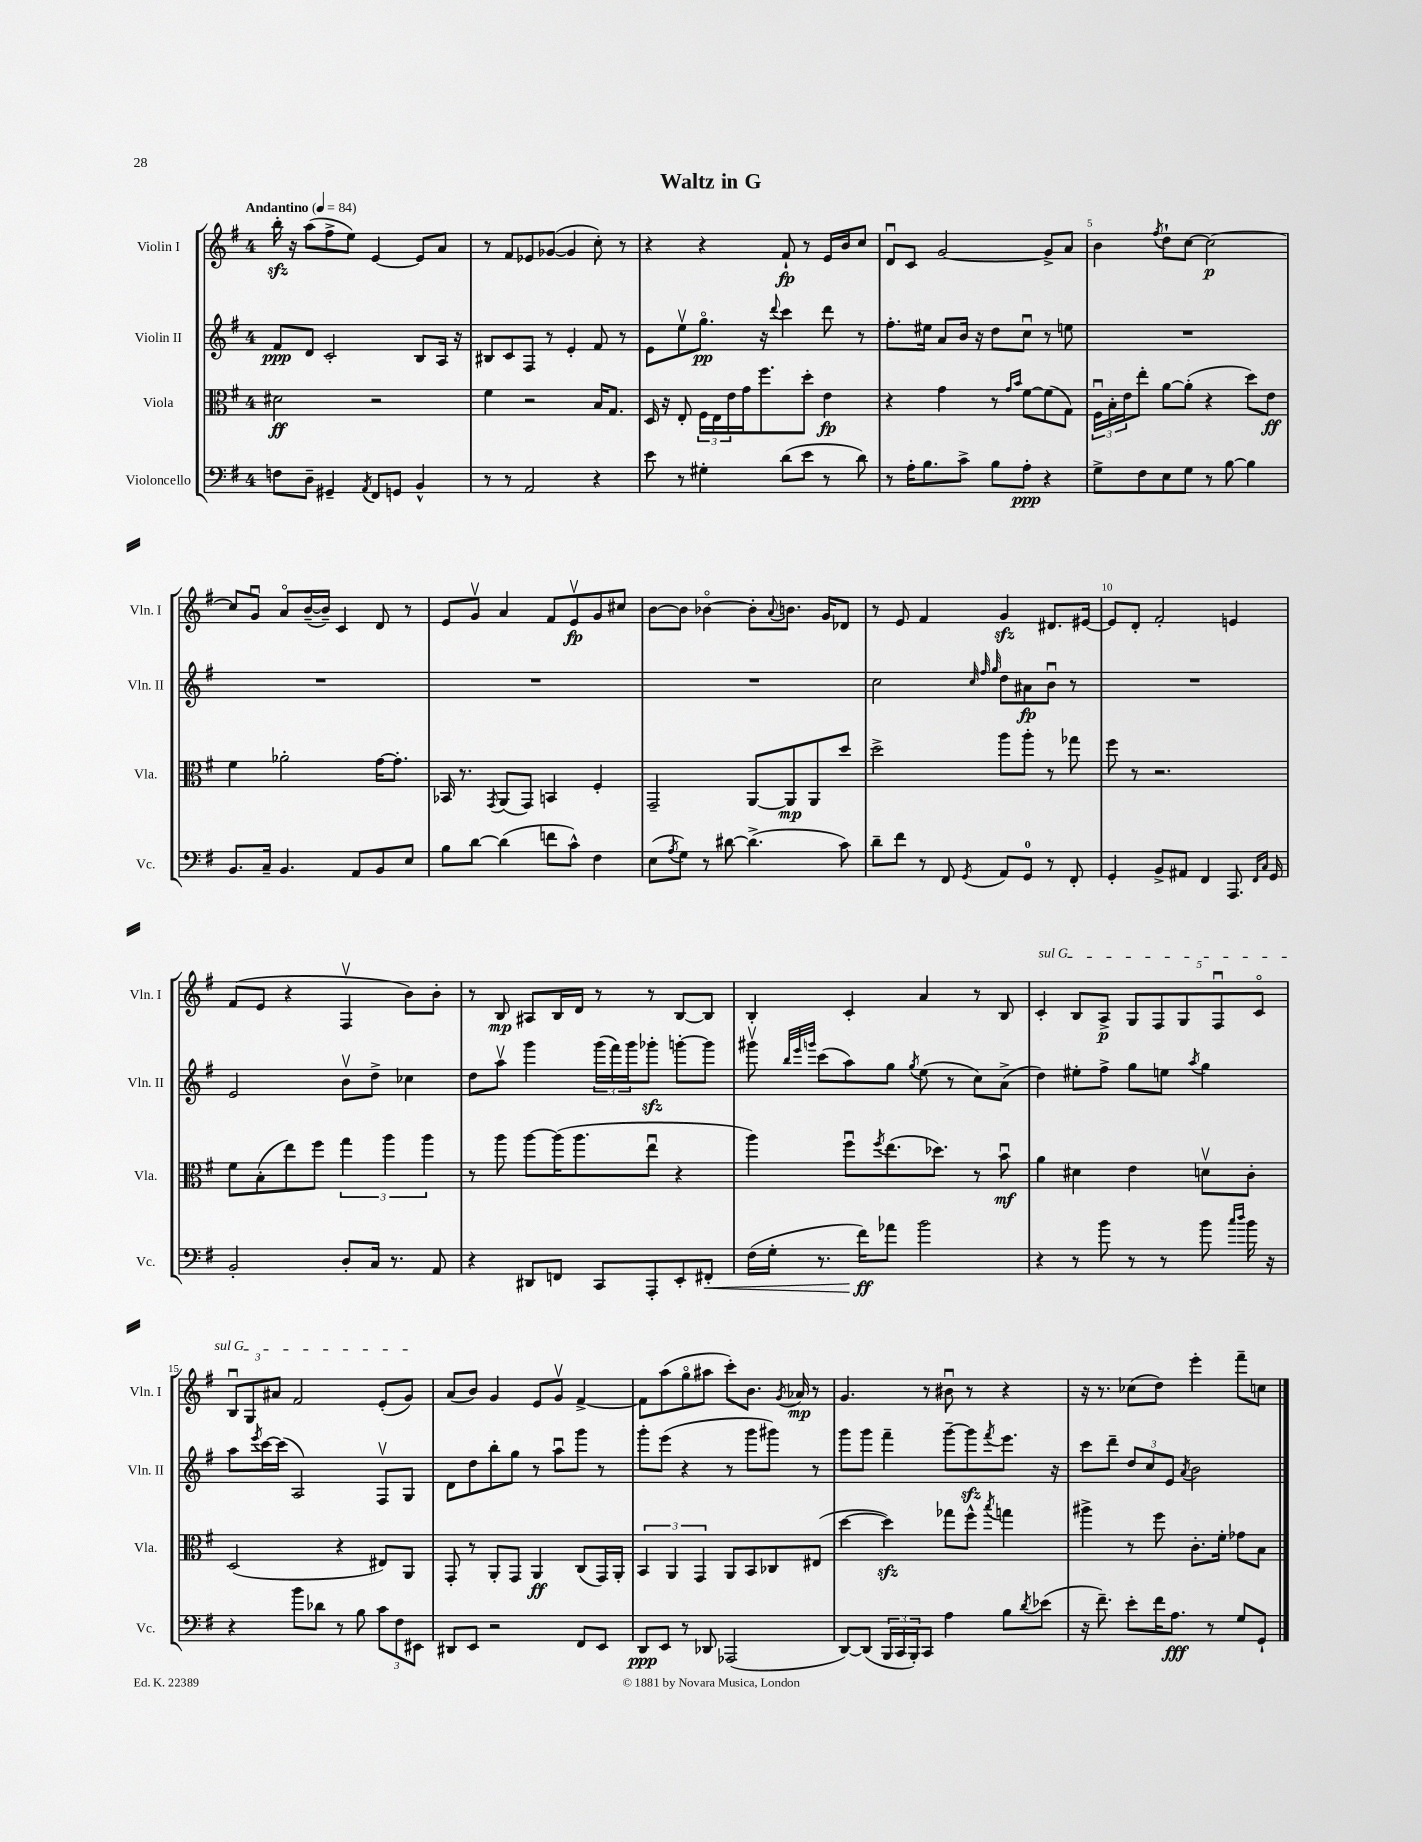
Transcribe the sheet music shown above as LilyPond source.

\header { title = "Waltz in G" }
<<
\new StaffGroup <<
\new Staff = "s0" \with { instrumentName = "Violin I" shortInstrumentName = "Vln. I" } {
    \clef treble \key g \major \once \override Staff.TimeSignature.style = #'single-digit \time 4/4 \tempo "Andantino" 4 = 84
    b''16-.\sfz r16 a''8( fis''8-> e''8) e'4~ e'8 a'8 |
    r8 fis'8 ees'8 ges'8~( ges'4 c''8-.) r8 |
    r4 r4 fis'8-!\fp r8 e'16 b'16 c''8 |
    d'8\downbow c'8 g'2~ g'8-> a'8 |
    b'4 \acciaccatura { fis''8 } d''8-! c''8~ c''2~\p |
    c''8 g'8\downbow a'8\flageolet b'16~--( b'16--) c'4 d'8 r8 |
    e'8 g'8\upbow a'4 fis'8 e'8\upbow\fp g'8 cis''8 |
    b'8~ b'8 bes'4~\flageolet bes'8-. \appoggiatura { a'8 } b'8. g'16 des'8 |
    r8 e'8 fis'4 g'4\sfz dis'8. eis'16~ |
    eis'8 d'8-. fis'2-. e'4 |
    fis'8( e'8 r4 fis4\upbow b'8) b'8-. |
    r8 b8\mp ais8 b16 d'16 r8 r8 b8~ b8 |
    b4-. c'4-. a'4 r8 b8 |
    \once \override TextSpanner.bound-details.left.text = \markup { \italic "sul G" } c'4-.\startTextSpan b8 a8->\p \tuplet 5/4 { g8 fis8 g8 fis8\downbow c'8\flageolet } |
    \tuplet 3/2 { b8\downbow g8 ais'8 } fis'2 e'8-.( g'8\stopTextSpan) |
    a'8( b'8) g'4 e'8 g'8\upbow fis'4~-> |
    fis'8 a''8( g''8\flageolet ais''8 c'''8-.) b'8. \acciaccatura { g'8 } aes'16\mp r8 |
    g'4. r8 bis'8\downbow r8 r4 |
    r16 r8. ces''8( d''8) e'''4-. fis'''8-- c''8 \bar "|." |
}
\new Staff = "s1" \with { instrumentName = "Violin II" shortInstrumentName = "Vln. II" } {
    \clef treble \key g \major \once \override Staff.TimeSignature.style = #'single-digit \time 4/4
    fis'8\ppp d'8 c'2-. b8 a16 r16 |
    bis8 c'8 fis8 r8 e'4-. fis'8 r8 |
    e'8 e''8\upbow g''8.\flageolet\pp r16 \appoggiatura { d'''8 } c'''4 d'''8 r8 |
    fis''8.-. eis''16 a'8 b'16 r16 d''8 c''8\downbow r8 e''8 |
    R1 |
    R1 |
    R1 |
    R1 |
    c''2 \grace { c''32 fis''32 g''32 } d''8 ais'8\fp b'8\downbow r8 |
    R1 |
    e'2 b'8\upbow d''8-> ces''4 |
    d''8 a''8\upbow g'''4 \tuplet 3/2 { g'''16( fis'''16) g'''16 } ges'''8-.\sfz g'''8~-. g'''8 |
    gis'''8\upbow \grace { b''32 e'''32 g'''32 } c'''8( a''8) g''8 \acciaccatura { g''8 } e''8( r8 c''8) a'8->( |
    d''4) eis''8-. fis''8-> g''8 e''8 \acciaccatura { a''8 } g''4 |
    a''8 \acciaccatura { e'''8 } c'''16~ c'''16( a2) fis8\upbow g8 |
    d'8 d''8 b''8-. g''8 r8 a''8\downbow g'''8 r8 |
    g'''8-. e'''8( r4 r8 g'''8 gis'''8) r8 |
    g'''8 g'''8 fis'''4-- g'''8~-- g'''8\sfz \acciaccatura { fis'''8 } e'''8. r16 |
    c'''8 d'''8-- \tuplet 3/2 { d''8 c''8 e'8 } \acciaccatura { a'8 } b'2 \bar "|." |
}
\new Staff = "s2" \with { instrumentName = "Viola" shortInstrumentName = "Vla." } {
    \clef alto \key g \major \once \override Staff.TimeSignature.style = #'single-digit \time 4/4
    dis'2\ff r2 |
    fis'4 r2 b16 g8. |
    d16 r16 e8-. \tuplet 3/2 { fis16 e16 e'16 } g'16 fis''8. d''8-. e'4\fp |
    r4 g'4 r8 \grace { g'16 b'16 } fis'8~ fis'8( g8) |
    \tuplet 3/2 { fis16\downbow b16-. e'16 } e''8-. a'8~ a'8-.( r4 d''8) e'8\ff |
    fis'4 aes'2-. g'16~ g'8.-. |
    bes,16 r8. \acciaccatura { g,8 } a,8( g,8) b,4 fis4-. |
    g,2-- a,8~ a,8\mp a,8 d''8 |
    d''2-> a''8 a''8-. r8 ges''8 |
    fis''8 r8 r2. |
    fis'8 b8-.( e''8) fis''8 \tuplet 3/2 { g''4 a''4 a''4 } |
    r8 a''8 a''8~ a''16( a''8. e''8\downbow r4 |
    a''4) fis''8\downbow \acciaccatura { fis''8 } e''8.( des''8.) r8 b'8\downbow\mf |
    a'4 dis'4 e'4 d'8\upbow c'8-. |
    d2( r4 eis8) a,8 |
    g,8-. r8 a,8-. g,8 a,4\ff c8( g,16) a,16-. |
    \tuplet 3/2 { b,4 a,4 g,4 } a,8 b,8 ces8 eis8( |
    d''4~ d''4\sfz) ges''8 fis''8-^ \acciaccatura { b''8 } g''4 |
    ais''4-> r8 fis''8 c'8.-. fis'16-. ges'8 b8 \bar "|." |
}
\new Staff = "s3" \with { instrumentName = "Violoncello" shortInstrumentName = "Vc." } {
    \clef bass \key g \major \once \override Staff.TimeSignature.style = #'single-digit \time 4/4
    f8 d8-- gis,4-- \acciaccatura { a,8 } fis,8 g,8 b,4-^ |
    r8 r8 a,2 r4 |
    e'8 r8 gis4-. d'8( e'8 r8 d'8) |
    r8 a16-. b8. c'8-> b8 a8-.\ppp r4 |
    g8-> fis8 e8 g8 r8 b8~ b4 |
    b,8. c16-- b,4. a,8 b,8 e8 |
    b8 d'8~ d'4( f'8 c'8-^) fis4 |
    e8( \acciaccatura { a8 } g8) r8 dis'8~ dis'4.->( c'8) |
    d'8-- fis'8 r8 fis,8 \acciaccatura { g,8 } a,8 g,8-0 r8 fis,8-. |
    g,4-. b,8-> ais,8 fis,4 a,,8. \grace { fis,16 c16 } g,16 |
    b,2-. d8-. c16 r8. a,8 |
    r4 dis,8 f,8 c,8 a,,8-. e,8-. fis,8-.\< |
    fis16( g16-. r8. fis'16\ff\!) aes'8 b'2 |
    r4 r8 b'8 r8 r8 b'8 \grace { c''16 d''16 } b'16 r16 |
    r4 b'8 des'8 r8 b8 \tuplet 3/2 { c'8 fis8 eis,8 } |
    dis,8 e,8 r2 fis,8 e,8 |
    d,8\ppp e,8 r8 des,8 aes,,2( |
    d,8~) d,8( \tuplet 3/2 { b,,16 c,16 b,,16-.) } c,8 a4 b8 \acciaccatura { d'8 } ees'8( |
    r16 fis'8.--) e'8-. fis'16 a8.\fff r8 g8 g,8-! \bar "|." |
}
>>
>>
\layout { \context { \Score \override BarNumber.break-visibility = ##(#f #t #t) barNumberVisibility = #(every-nth-bar-number-visible 5) } }
